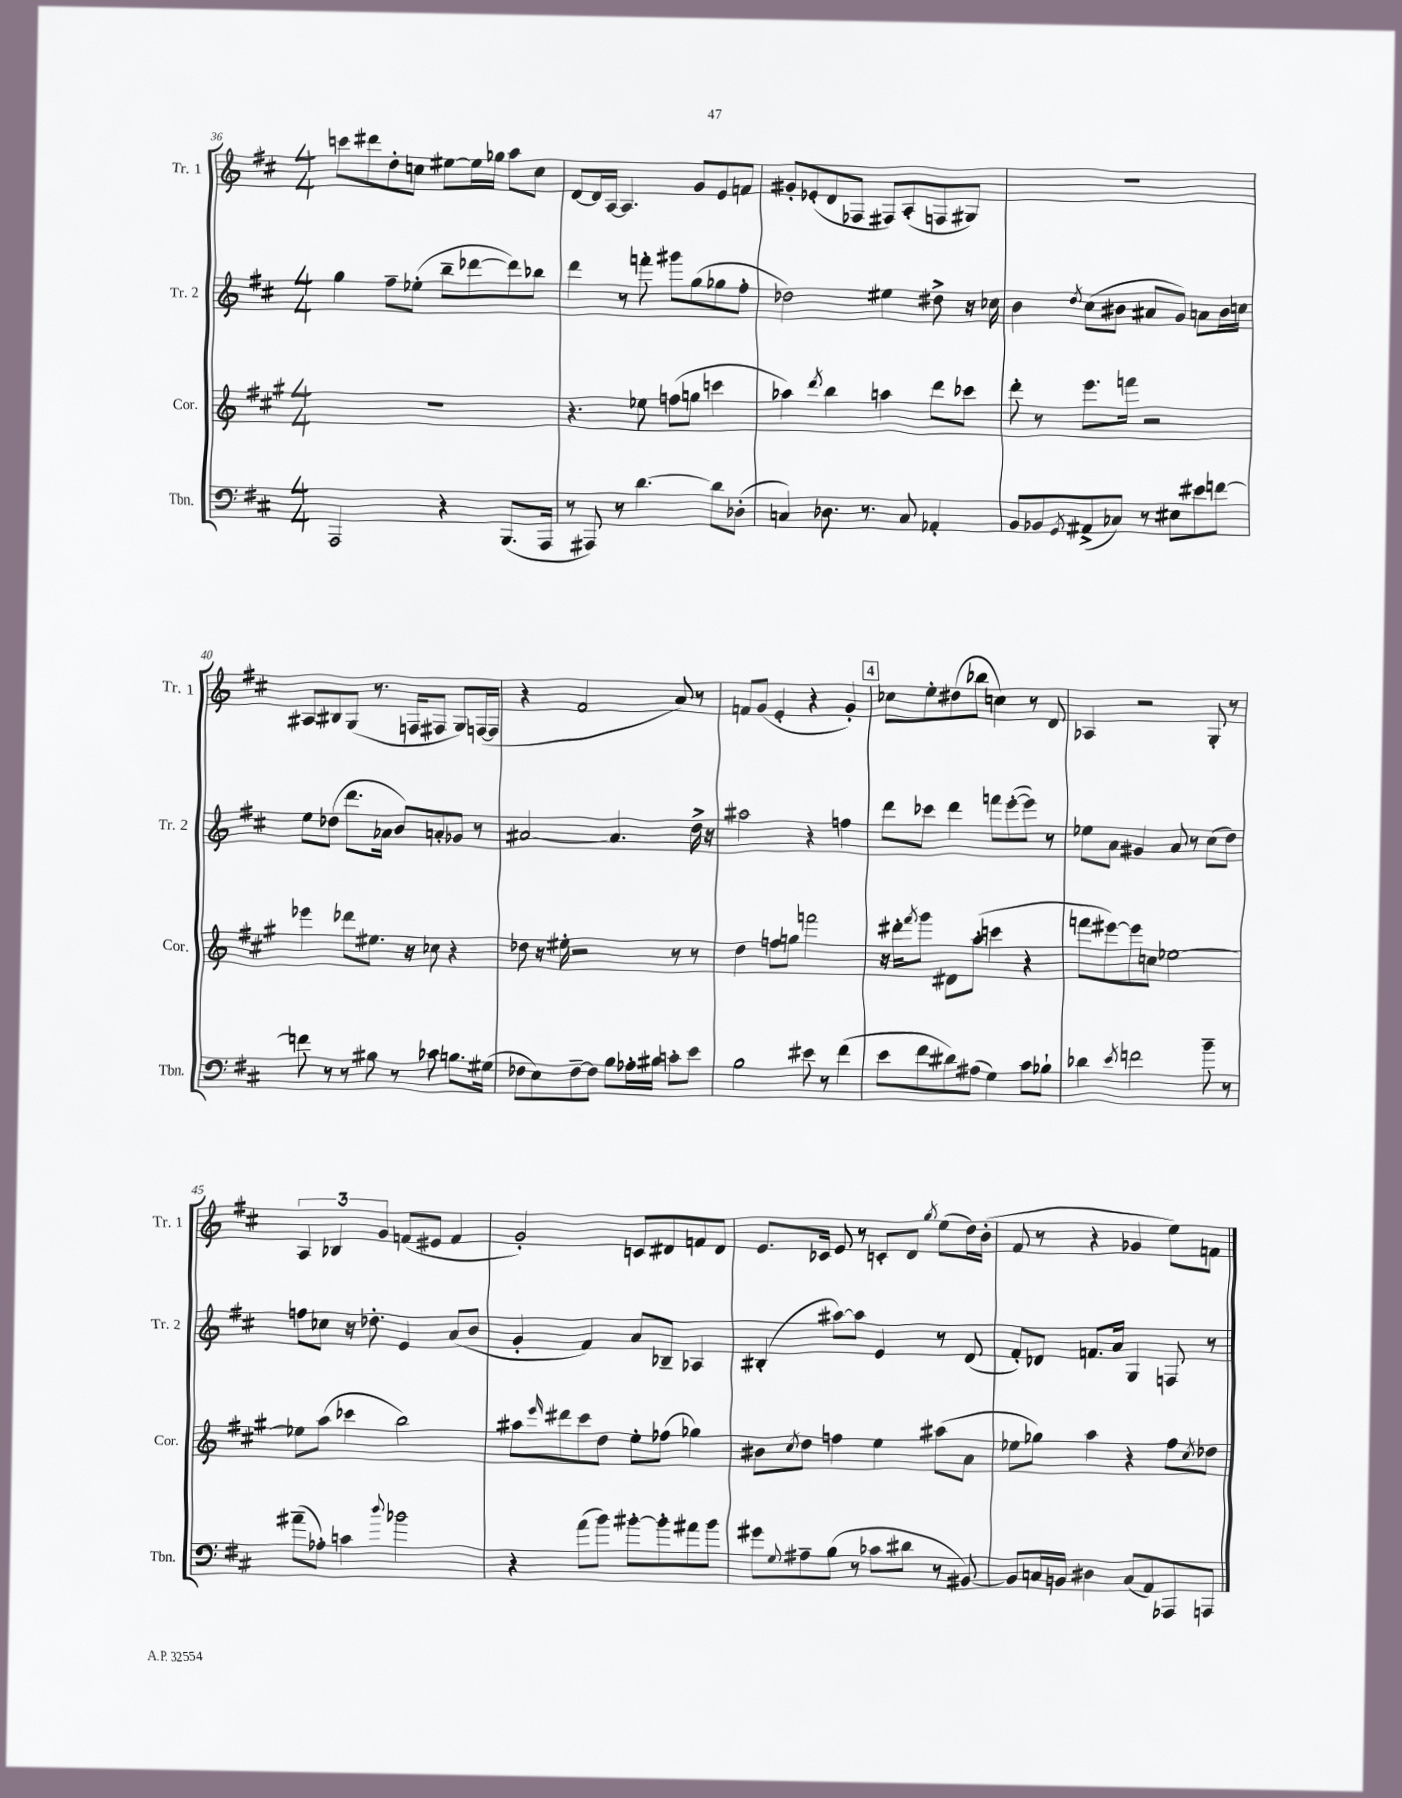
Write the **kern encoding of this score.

**kern	**kern	**kern	**kern
*staff4	*staff3	*staff2	*staff1
*clefF4	*clefG2	*clefG2	*clefG2
*k[f#c#]	*k[f#c#g#]	*k[f#c#]	*k[f#c#]
*M4/4	*M4/4	*M4/4	*M4/4
2AAA/	1r	4gg\	8ccc\L
.	.	.	8ddd#\
.	.	8ff#~\L	8dd'\
.	.	(8ee-'\J	8cc\J
4r	.	8bb~\L	[8ee#\L
.	.	[8ddd-\	16ee#\]L
.	.	.	16gg-\JJ
(8.BBB/L	.	8ddd-\])	8aa\L
.	.	8bb-\J	8cc\J
16AAA/Jk	.	.	.
=	=	=	=
8r	4.r	4ddd\	[8d/L
8AAA#/)	.	.	16d/]L
.	.	.	[16A/JJ
8r	.	8r	4.A/]
[4.d\	8ee-\	8fff'\	.
.	(8ff\L	8ggg#\L	.
.	8gg\J	(8gg\	8g/L
8d\]L	4ccc\	8gg-\	8e/
(8D-'\J	.	8ff#'\J	8f/J
=	=	=	=
4C/)	4aa-\)	2dd-\)	8g#'/L
.	.	.	(8e-'/
.	8qddd/	.	.
8.D-\	4bb\	.	8d/
.	.	.	8F-/J
8.r	.	.	.
.	4aa\	4ee#\	8F#/L)
8C/	.	.	(8A'/
4AA-'/	8ddd\L	8dd#^\	8F/
.	8ccc-\J	16r	8G#/J)
.	.	16cc-\	.
=	=	=	=
8BB/L	8ddd'\	4b\	1r
8BB-/	8r	.	.
8qGG/	.	8qdd/	.
(8AA#^/	8.eee\L	(8cc#\L	.
8C-/J)	.	8b#\J	.
.	16fff\Jk	.	.
8r	2r	8a#/L	.
8E#\L	.	8g/J)	.
8e#\	.	8a\L	.
[8f\J	.	16b#\L	.
.	.	16cc\JJ	.
=	=	=	=
8f\]	4eee-\	8ee\L	8A#/L
8r	.	(8dd-\J	8B#/
8r	8ddd-\L	8.ddd\L	(8G/J
8B#\	8.ee#\J	.	8.r
.	.	16a-\Jk	.
8r	.	8b/L)	.
.	16r	.	16F/LK
8c-\	8cc-\	8a'/	8F#/J
8.B\L	4r	8g-/J	8G/L)
.	.	8r	([16F/L
(16G#\Jk	.	.	16F/]JJ
=	=	=	=
8F-\L	8dd-\	[2a#/	4r
8E\)	16r	.	.
.	16ee#'\	.	.
[8F-~\	2r	.	2f#/
8F-\]J	.	.	.
8B\L	.	4.a#/]	.
16A-'\L	.	.	.
16B#\JJ	.	.	.
8c'\L	8r	.	8a/)
8e\J	8r	16dd^\	8r
.	.	16r	.
=	=	=	=
2B\	4dd\	2aa#\	8f/L
.	.	.	(8g/J
.	8ff\L	.	4e'/
.	8gg\J	.	.
8e#\	2fff\	4r	4r
8r	.	.	.
(4f#\	.	4ff\	4g'/)
=	=	=	=
8e\L	16r	8ddd\L	8cc-\L
.	16ddd#'\LK	.	.
.	8qfff#/	.	.
8f#\	8ggg#\J	8ccc-\J	8ee'\
8d#\)	8d#\L	4ddd\	(8dd#\
(8A#\J	(8aa'\J	.	8bb-\J
4G\)	4ccc\	8fff\L	4cc\)
.	.	([8eee'\	.
8c#\L	4r	8eee\]J)	8r
8B-`\J	.	8r	8d/
=	=	=	=
4d-\	8fff\L	8ee-\L	4A-/
.	[8eee#\)	8a\J	.
8qe/	.	.	.
2f\	8eee#\]	4g#/	2r
.	8cc\J	.	.
.	[2ee-\	8a/	.
.	.	8r	.
8b~\	.	(8cc#\L	8G'/
8r	.	8dd\J)	8r
=	=	=	=
(8a#~\L	8ee-\]L	8ff\L	6A/
8A-'\J)	(8aa\J	8cc-\J	.
.	.	.	6B-/
4c\	4ccc-\	16r	.
.	.	8.dd-'\	.
.	.	.	6g/
8qqdd/	.	.	.
2b-\	2bb\)	4e/	(8f/L
.	.	.	8e#/J
.	.	(8a/L	4f/
.	.	8b/J	.
=	=	=	=
4r	8aa#\L	4g'/	2g'/)
.	16qqeee/	.	.
.	8ddd#\	.	.
(8a\L	8ccc#\	4f#/)	.
8b\J)	8dd\J	.	.
[8b#'\L	8ee'\L	8a/L	8c/L
8b#'\]	(8ff-\J	8B-~/J	8d#/
8a#\	4gg-\)	4A-/	8f/
8b#\J	.	.	8d#/J
=	=	=	=
8g#\L	8b#\L	(4B#'/	8.e/L
8qqG/	8qcc#/	.	.
8A#~\	8dd\J	.	.
.	.	.	16c-/Jk
(8B\J	4ff\	[8aa#\L)	8e/
8r	.	8aa#\]J	8r
8c-\L	4ee\	4e/	8c'/L
8d#\J	.	.	8d/J
.	.	.	8qgg/
8r	(8aa#\L	8r	(8ee\L
[8BB#/)	8a\J	(8d/	16dd\L)
.	.	.	(16b'\JJ
=	=	=	=
8BB#/]L	8ee-\L	8f#'/L)	8f#/
16C/L	8gg-\J)	8d-/J	8r
16BB/JJ	.	.	.
4D#\	4aa\	8.f/L	4r
.	.	16a/Jk	.
(8C/L	4r	4G/	4g-/
8AA/)	.	.	.
8AAA-/	8ff#\L	8F/	8ee\L)
.	8qcc#/	.	.
8AAA/J	8dd-\J	8r	8f\J
==	==	==	==
*-	*-	*-	*-
